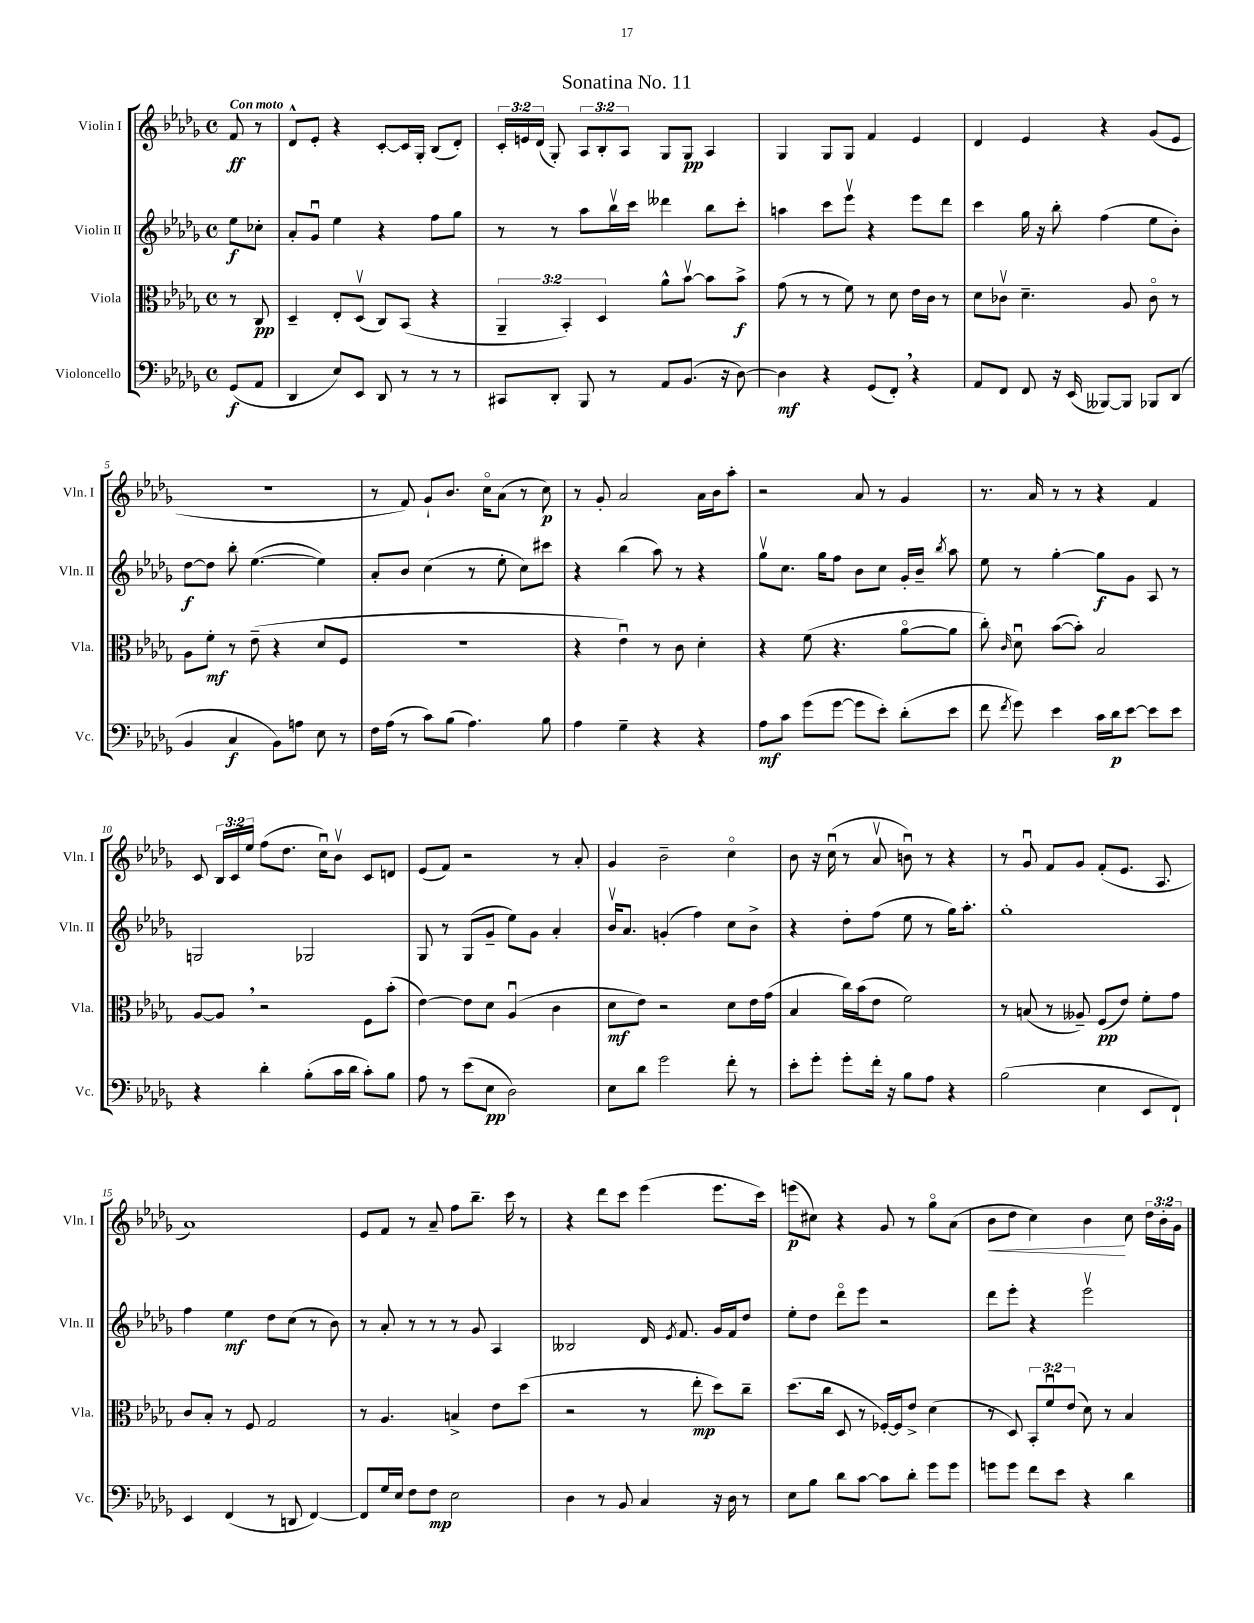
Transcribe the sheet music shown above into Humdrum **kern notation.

**kern	**kern	**kern	**kern
*staff4	*staff3	*staff2	*staff1
*clefF4	*clefC3	*clefG2	*clefG2
*k[b-e-a-d-g-]	*k[b-e-a-d-g-]	*k[b-e-a-d-g-]	*k[b-e-a-d-g-]
*M4/4	*M4/4	*M4/4	*M4/4
*met(c)	*met(c)	*met(c)	*met(c)
(8GG-	8r	8ee-	8f
8AA-	8C	8cc-'	8r
=	=	=	=
4DD-	4D-~	8a-'	8d-^^
.	.	8g-u	8e-'
8E-)	8E-'	4ee-	4r
8EE-	(8D-v	.	.
8DD-	8C)	4r	[8c'
8r	(8BB-	.	16c]
.	.	.	16G-'
8r	4r	8ff	(8B-
8r	.	8gg-	8d-')
=	=	=	=
8CC#	6AA-~	8r	24c'
.	.	.	24e
.	.	.	(24d-
8DD-'	.	8r	8G-')
.	6BB-')	.	.
8BBB-	.	8aa-	12A-
.	6D-	.	12B-'
8r	.	16bb-v	.
.	.	.	12A-
.	.	16ccc	.
8AA-	8a-^^	4ddd--	8G-
(8.BB-	[8b-v	.	8G-
.	8b-]	8bb-	4A-
16r	.	.	.
[8D-)	8b-^	8ccc'	.
=	=	=	=
4D-]	(8g-	4aa	4G-
.	8r	.	.
4r	8r	8ccc	8G-
.	8f)	8eee-v	8G-
(8GG-	8r	4r	4f
8FF')	8d-	.	.
4r	16e-	8eee-	4e-
.	16c	.	.
.	8r	8ddd-	.
=	=	=	=
8AA-	8d-	4ccc	4d-
8FF	8c-v	.	.
8FF	4.d-~	16gg-	4e-
.	.	16r	.
16r	.	8bb-'	.
(16EE-	.	.	.
[8BBB--)	.	(4ff	4r
8BBB--]	8A-	.	.
8BBB-	8c-o	8ee-	(8g-
(8DD-	8r	8b-')	8e-
=	=	=	=
4BB-	8A-	[8dd-	1r
.	8f'	8dd-]	.
4C	8r	8bb-'	.
.	(8e-~	([4.ee-	.
8BB-)	4r	.	.
8A	.	.	.
8E-	8d-	4ee-])	.
8r	8F	.	.
=	=	=	=
16F	1r	8a-'	8r
(16A-	.	.	.
8r	.	8b-	8f)
8c)	.	(4cc	8g-`
(8B-	.	.	8.b-
4.A-)	.	8r	.
.	.	.	16cco
.	.	8ee-'	(8a-
.	.	8cc)	8r
8B-	.	8ccc#	8cc)
=	=	=	=
4A-	4r	4r	8r
.	.	.	8g-'
4G-~	4e-u)	(4bb-	2a-
4r	8r	8aa-)	.
.	8c	8r	.
4r	4d-'	4r	16a-
.	.	.	16b-
.	.	.	8aa-'
=	=	=	=
8A-	4r	8gg-v	2r
8c	.	8.cc	.
(8g-	(8f	.	.
.	.	16gg-	.
[8g-	4.r	8ff	.
8g-]	.	8b-	8a-
8e-')	.	8cc	8r
(8d-'	[8a-o	16g-'	4g-
.	.	16b-~	.
.	.	8qbb-	.
8e-	8a-]	8aa-	.
=	=	=	=
8f	8cc')	8ee-	8.r
8qf	16qqc	.	.
8g-)	8d-u	8r	.
.	.	.	16a-
4e-	([8b-	[4gg-'	8r
.	8b-'])	.	8r
16c	2B-	8gg-]	4r
16d-	.	.	.
[8e-	.	8g-	.
8e-]	.	8A-	4f
8e-	.	8r	.
=	=	=	=
4r	[8A-	2G	8c
.	8A-]	.	24B-
.	.	.	24c
.	.	.	24ee-
4d-'	2r	.	(8ff
.	.	.	8.dd-
(8B-'	.	2G-	.
.	.	.	16ccu)
16c	.	.	8b-v
16d-	.	.	.
8c')	8F	.	8c
8B-	(8b-'	.	8d
=	=	=	=
8A-	[4e-)	8G-	(8e-
8r	.	8r	8f)
(8e-	8e-]	(8G-	2r
8E-	8d-	8g-~	.
2D-)	(4A-u	8ee-)	.
.	.	8g-	.
.	4c	4a-'	8r
.	.	.	8a-'
=	=	=	=
8E-	8d-	16b-v	4g-
.	.	8.a-	.
8d-	8e-)	.	.
2g-	2r	(4g'	2b-~
.	.	4ff)	.
8f'	8d-	8cc	4cco
8r	16e-	8b-^	.
.	(16g-	.	.
=	=	=	=
8e-'	4B-	4r	8b-
8g-'	.	.	16r
.	.	.	(16ccu
8g-'	16cc)	8dd-'	8r
.	(16b-	.	.
16f'	8e-	(8ff	8a-v
16r	.	.	.
8B-	2f)	8ee-	8bu)
8A-	.	8r	8r
4r	.	16gg-)	4r
.	.	8.aa-'	.
=	=	=	=
(2B-	8r	1gg-'	8r
.	(8B	.	8g-u
.	8r	.	8f
.	8A--~)	.	8g-
4E-	(8F	.	(8f'
.	8e-)	.	8.e-
8EE-	8f'	.	.
.	.	.	8.A-
8FF`)	8g-	.	.
=	=	=	=
4EE-	8c	4ff	1a-)
.	8B-'	.	.
(4FF	8r	4ee-	.
.	8F	.	.
8r	2G-	8dd-	.
8DD	.	(8cc	.
[4FF)	.	8r	.
.	.	8b-)	.
=	=	=	=
8FF]	8r	8r	8e-
16G-	4.A-	8a-'	8f
16E-	.	.	.
8F	.	8r	8r
8F	.	8r	8a-~
2E-	4B^	8r	8ff
.	.	8g-	8.bb-~
.	8e-	4A-	.
.	.	.	16ccc
.	(8dd-	.	8r
=	=	=	=
4D-	2r	2B--	4r
8r	.	.	8ddd-
8BB-	.	.	8ccc
4C	8r	16d-	(4eee-
.	.	8qe-	.
.	.	8.f	.
.	8ee-'	.	.
16r	8dd-)	16g-	8.eee-
16D-	.	16f	.
8r	8cc~	8dd-	.
.	.	.	16ccc)
=	=	=	=
8E-	(8.dd-	8ee-'	(8eee
8B-	.	8dd-	8cc#)
.	16cc	.	.
8d-	8D-	8ddd-o	4r
[8c	8r	8eee-	.
8c]	[16F-')	2r	8g-
.	16F-]	.	.
8d-'	8e-^	.	8r
8g-	(4d-	.	8gg-o
8g-	.	.	(8a-
=	=	=	=
8g	8r	8ddd-	8b-
8g	8D-)	8eee-'	8dd-
8f	12BB-'	4r	4cc)
.	12fu	.	.
8e-	.	.	.
.	(12e-	.	.
4r	8d-)	2eee-v	4b-
.	8r	.	.
4d-	4B-	.	8cc
.	.	.	24dd-
.	.	.	24b-'
.	.	.	24g-
==	==	==	==
*-	*-	*-	*-
